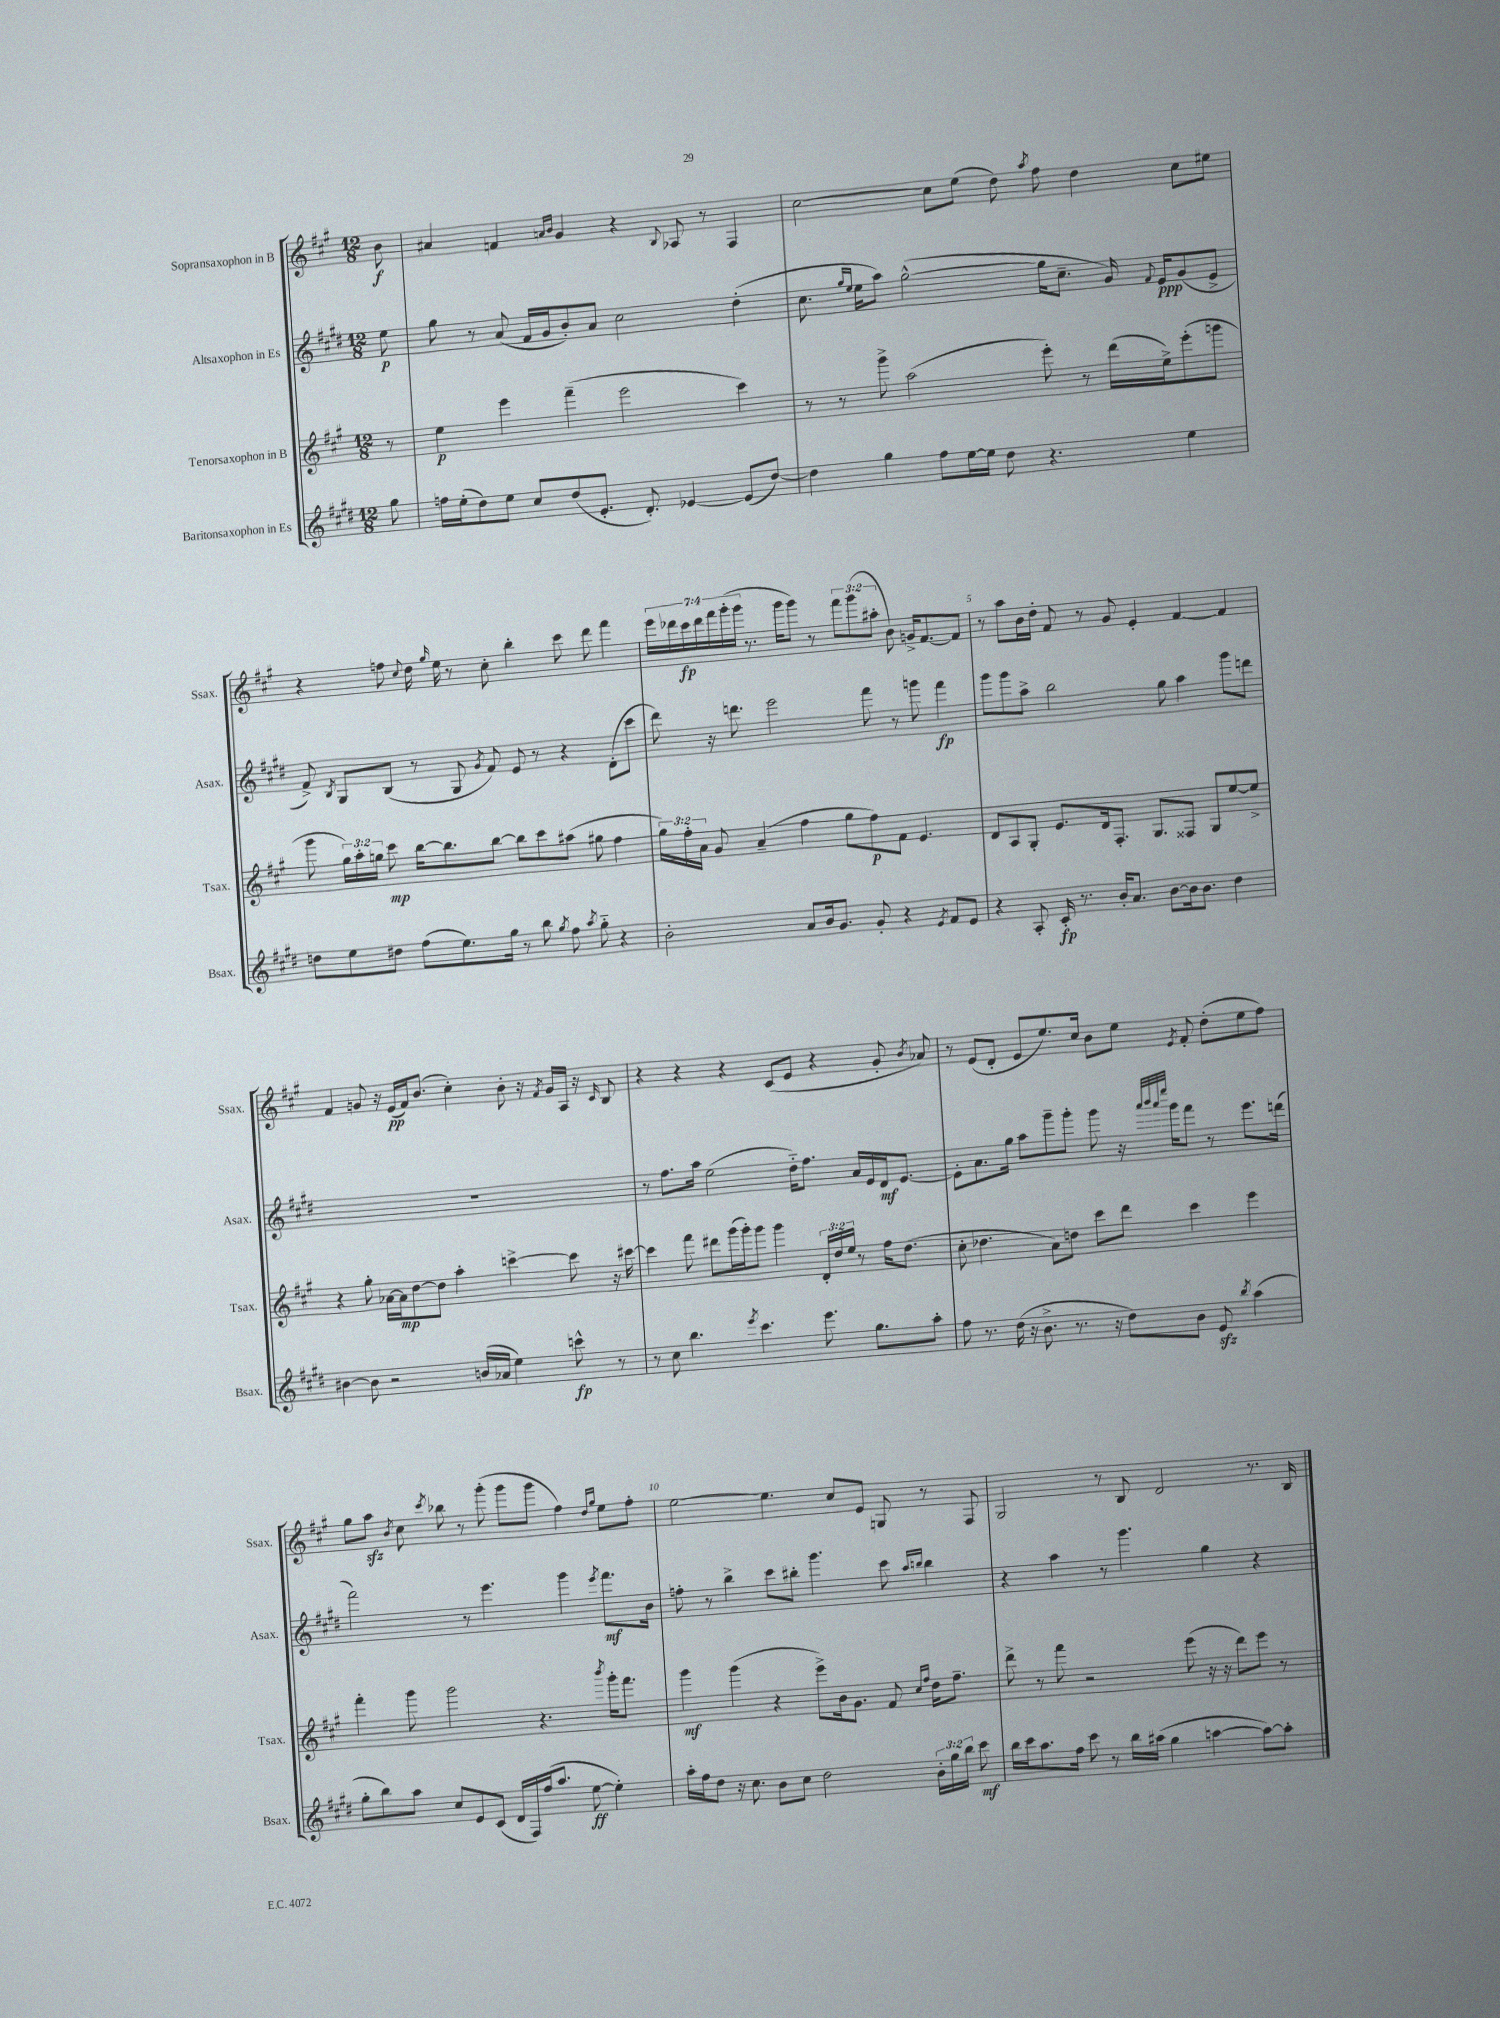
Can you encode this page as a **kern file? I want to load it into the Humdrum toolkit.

**kern	**kern	**kern	**kern
*staff4	*staff3	*staff2	*staff1
*clefG2	*clefG2	*clefG2	*clefG2
*k[f#c#g#d#]	*k[f#c#g#]	*k[f#c#g#d#]	*k[f#c#g#]
*M12/8	*M12/8	*M12/8	*M12/8
8gg#\	8r	8ee\	8b\
=	=	=	=
16ff\LL	4ee\	8gg#\	4a#/
(16ee'\J	.	.	.
8dd#\)	.	8r	.
8ee\J	4eee\	(8a/	4f/
8cc#/L	.	16f#/LL	.
.	.	16g#/J	.
.	.	.	16qqa/LL
.	.	.	16qqb/JJ
(8dd#/	(4fff#~\	8b'/)	4g#/
8.e'/J	.	8a/J	.
.	2eee\	2cc#\	4r
8.d#'/)	.	.	.
.	.	.	8qqB/
[4e-/	.	.	8A-/
.	.	.	8r
(8e-/]L	4ccc#\)	(4dd#'\	4F#/
[8dd#/J)	.	.	.
=	=	=	=
4dd#\]	8r	8.cc#\	[2cc#\
.	8r	.	.
.	.	16qqgg#/LL	.
.	.	16qqee/JJ	.
.	.	16ee\LK	.
4gg#\	8ggg#^\	8aa\J)	.
.	(2aa\	([2gg#^^\	.
8ff#\L	.	.	8cc#\]L
[16ee\L	.	.	(8ee\J
16ee\]JJ	.	.	.
8dd#\	.	.	8dd\)
.	.	.	8qaa/
4.r	8eee'\)	16gg#\]LK	8ff#\
.	.	8.cc#~\J	.
.	8r	.	4dd\
.	(16ddd\LL	16g#/)	.
.	.	8qqf#/	.
.	16ee^\J)	16e/LK	.
4ee\	(8eee'\	(8g#/	8cc#\L
.	8ggg\J	8e^/J	8ee#\J
=	=	=	=
8dd\L	8ggg#\	8f#^/)	4r
.	.	8qB/	.
8ee\	24gg#\LL)	8G#/L	.
.	24aa'\	.	.
.	24gg\JJ	.	.
8dd#\J	8ccc#\	(8B/J	8ff\
.	.	.	8qqcc#/
(8ff#\L	[16bb\LK	8r	16dd\
.	.	.	16qqgg#/
.	8.bb\]	.	16ee\
8.ee\)	.	8G#/	8r
.	.	8qg#/	.
.	[8bb\J	8f#/)	8cc#'\
16gg#\Jk	.	.	.
8r	8bb\]L	8e/	4bb'\
8bb\	8ccc#\	8r	.
8qgg#/	.	.	.
8ff#\	(8aa#\J	4r	8ccc#\
8qaa/	.	.	.
8gg#'~\	8gg#\	.	8ddd\
4r	4ff#\	(8d#'\L	4fff#\
.	.	8ccc#\J	.
=	=	=	=
2b'\	24gg#\LL)	8ddd#\)	28eee\LL
.	.	.	28ddd-\
.	24ff#'\	.	.
.	.	.	28ccc#\
.	24a\JJ	.	.
.	.	.	28ddd-\
.	8g#/	16r	.
.	.	.	28fff#\
.	.	.	(28ggg#'\
.	.	8.ddd\	.
.	.	.	28ggg#\JJ
.	(4a~/	.	8.r
.	.	2eee\	.
.	.	.	16ggg#\LK
8a/L	4ff#\	.	8ggg#\J)
16b/k	.	.	8r
8.g#/J	.	.	.
.	8gg#\L	.	12fff#\L
.	.	.	(12ggg#\
8g#'/	8ff#\)	8fff#\	.
.	.	.	12aa#'\J
4r	8f#\J	8r	8b\)
.	4.e/	8ggg\	16g^/LK
.	.	.	[8.f#/
8qe/	.	.	.
8f#/L	.	4fff#\	.
8e/J	.	.	8f#/]J
=	=	=	=
4r	8d/L	8ggg#\L	8r
.	8A/	8ggg#\	8aa\L
8A'/	8G#'/J	8aa^\J	16b\L
.	.	.	16dd'\JJ
16c#'/	8.e/L	2bb\	8f#/
8.r	.	.	.
.	.	.	8r
.	16d/k	.	.
16b'/LK	8.F#'/J	.	8g#/
8.a/J	.	.	.
.	.	.	4e'/
.	8.G#/L	.	.
[8b\L	.	8gg#\	.
16b\]k	8F##/J	4aa\	[4f#/
8.b\J	.	.	.
.	8G#/L	.	.
4dd#\	[8ee/	8ggg#\L	4f#/]
.	8ee^/]J	8ddd\J	.
=	=	=	=
[4b#\	4r	1.r	4f#/
8b#\]	8gg#'\	.	8g/
2r	[16a-\LL	.	16r
.	16a-\]J	.	(16e/LL
.	[8dd\	.	16f#/J)
.	.	.	(8.b/J
.	8dd\]J	.	.
.	4aa'\	.	4cc#'\)
(16b/LL	.	.	.
16a-/JJ	.	.	.
4ee\)	[4ccc^\	.	8b'\
.	.	.	16r
.	.	.	8qf#/
.	.	.	16g/LL
8ccc^^\	8ccc\]	.	16A/JJ
.	.	.	16r
.	.	.	16qqc#/
8r	16r	.	8B/
.	[16ccc#\	.	.
=	=	=	=
8r	4ccc#\]	8r	4r
8cc#\	.	8.ff#\L	.
4.bb\	8fff#\	.	4r
.	.	16aa\Jk	.
.	8ddd#\L	(2ee\	.
.	(16ggg#\L	.	4r
.	16ggg#'\J)	.	.
8qeee/	.	.	.
4.ccc#\	8ggg#\J	.	.
.	4ggg#\	.	(8c#/L
.	.	16dd#'~\LK)	8e/J
.	.	8.ff#\J	.
8.eee\	24d'/LL	.	4r
.	24dd/	.	.
.	24ee/JJ	.	.
.	8r	16a/LL	.
8.gg#\L	.	16e/	.
.	16ff#\LK	16d#/J	8g#'/
.	(8.dd\J	[8.e/J	.
.	.	.	8qb/
8aa'\J	.	.	8a-/)
=	=	=	=
8ff#\	8cc#'\	8e'\]L	8r
8.r	4.dd-\	8.a\	(8e/L
.	.	.	8d'/J
(16dd#\	.	16gg#\Jk	.
16r	.	8aa\L	8e/L
8.b^\	.	.	.
.	8a\L)	8ggg#~\	8.ee/)
8.r	8dd\J	8ggg#'\J	.
.	.	.	16cc#/Jk
.	8ccc#\L	8ggg#\	8b\L
16r	.	.	.
8dd#\L)	8ddd\J	16r	8ee\J
.	.	32qqaaa/LLL	.
.	.	32qqbbb/	.
.	.	32qqaaa/	.
.	.	32qqeeee/JJJ	.
.	.	16ggg#\LK	.
.	.	.	8qe/
8b\J	4ccc#\	8fff#\J	8f#'/
8e/	.	8r	(8dd'\L
8qbb/	.	.	.
(4aa\	4eee\	8.eee\L	8ee\
.	.	.	8ff#\J)
.	.	(16ddd\Jk	.
=	=	=	=
8gg#'\L	4fff#'\	2fff#\)	8gg#\L
8bb\)	.	.	8aa\J
.	.	.	8qb/
8aa\J	8ggg#\	.	8cc#\
.	.	.	8qccc#/
8cc#/L	2ggg#\	.	8bb-\
8e/	.	8r	8r
(8c#/J	.	4.eee\	(8ggg#'\
16d#/LL	.	.	8ggg#\L
16F#/)	.	.	.
(16ff#/J	4.r	.	8ggg#\J
8.aa/J	.	.	.
.	.	4ggg#\	4ff#\)
[8ee\	.	.	.
.	.	.	16qqdd/LL
.	8qbbb/	8qeee/	16qqgg#/JJ
4ee'\])	16ggg#'\LK	8.fff#\L	8ee\L
.	8.fff#\J	.	.
.	.	.	8ff#'\J
.	.	16b\Jk	.
=	=	=	=
16aa'\LL	4ggg#\	8ff'\	[2ee\
16ff#\J	.	.	.
8dd#\J	.	8r	.
16r	(4ggg#\	4bb^\	.
8.cc#\	.	.	.
8b\L	4r	8ccc#\L	4.ee\]
8cc#\J	.	8bb#'\J	.
2dd#\	8eee^\L)	4.ggg#\	.
.	16b\k	.	8cc#/L
.	8.g#\J	.	.
.	.	.	8e/J
.	8f#/	8ccc#\	8G/
.	16qqcc#/LL	16qqaa/LL	.
.	16qqff#/JJ	16qqbb/JJ	.
24b'\LL	16dd\LK	4bb\	8r
24gg#\	.	.	.
.	8.ff#~\J	.	.
24bb\JJ	.	.	.
8ccc#\	.	.	8F#/
=	=	=	=
16bb\LL	8ddd^\	4r	2G#/
16ccc#\J	.	.	.
8.aa\	8r	.	.
.	8fff#\	4aa\	.
16ff#\Jk	.	.	.
8ccc#\	2r	.	.
8r	.	8r	8r
16bb\LL	.	4.ggg#\	8B/
(16aa#\JJ	.	.	.
4gg#\	.	.	2d/
.	(8eee\	.	.
[4aa\	16r	4gg#\	.
.	16r	.	.
.	8ddd\L)	.	.
8aa\_L)	8eee\J	4r	8.r
8aa'\]J	8r	.	.
.	.	.	16B/
==	==	==	==
*-	*-	*-	*-
